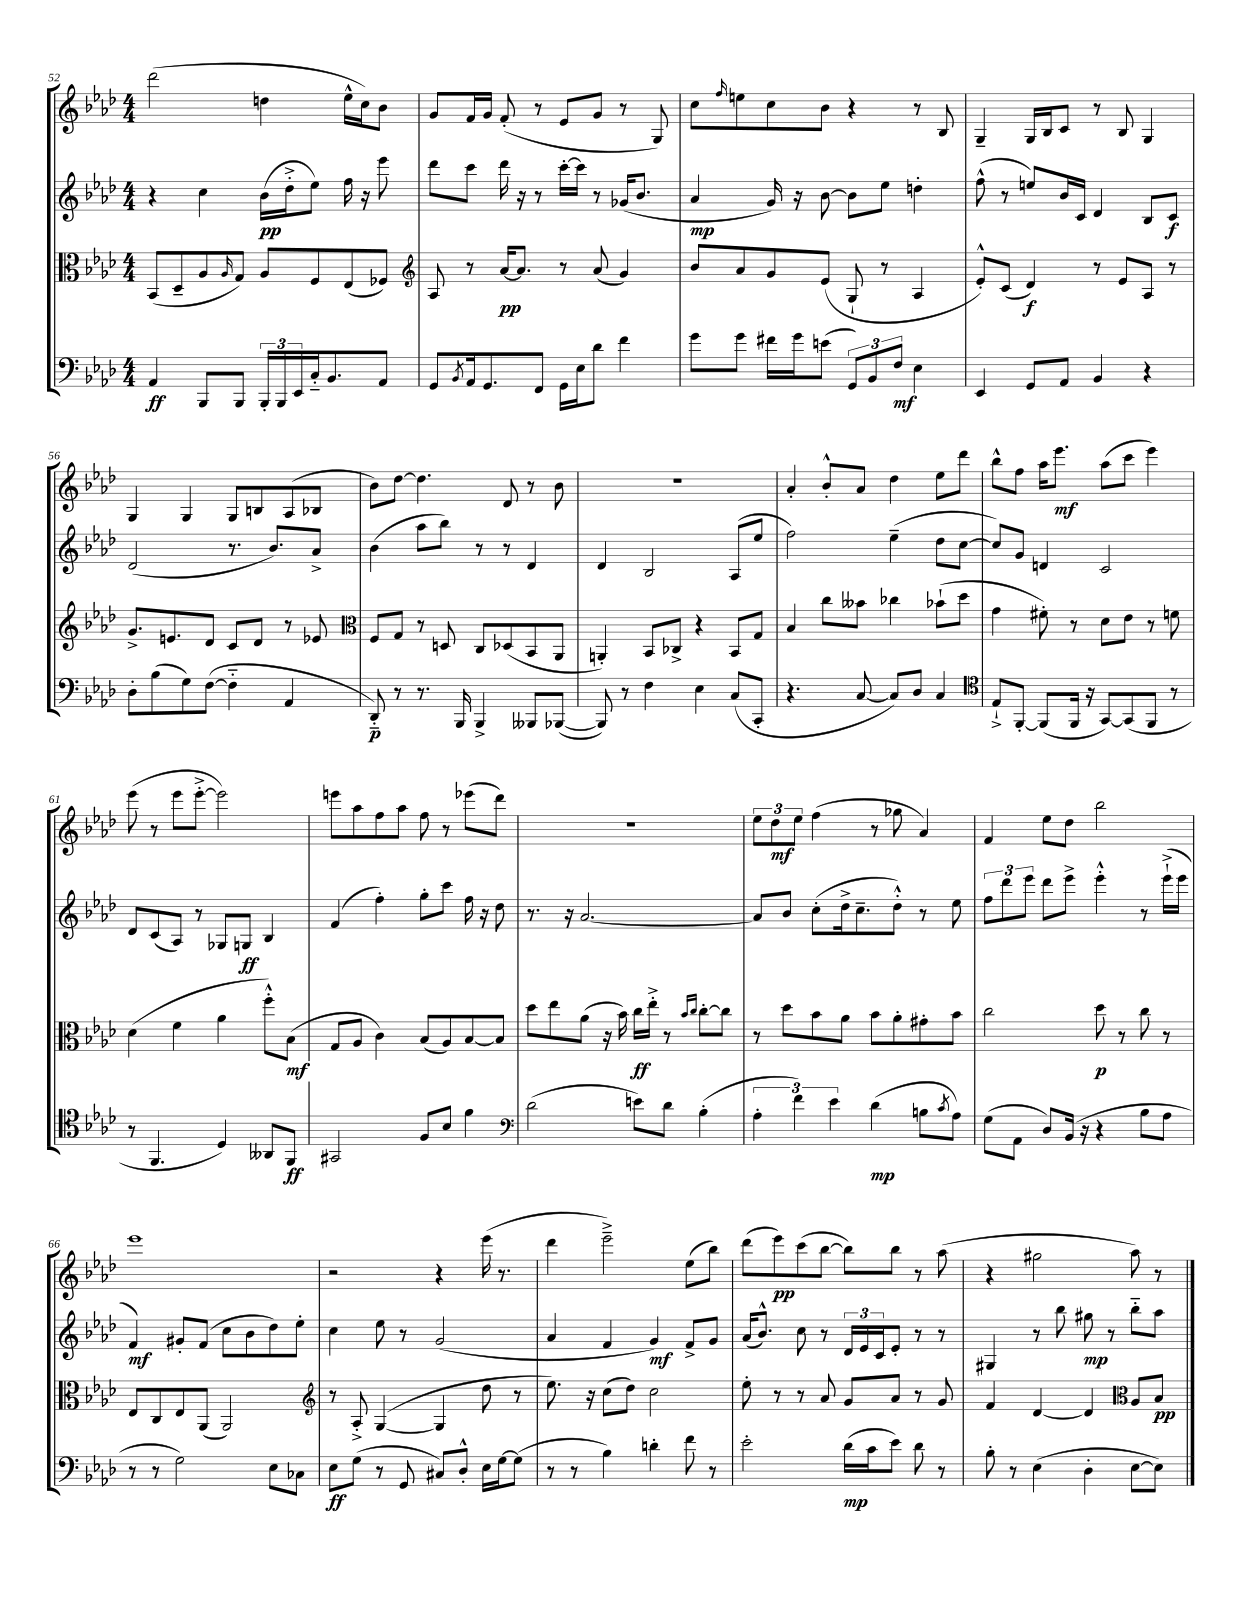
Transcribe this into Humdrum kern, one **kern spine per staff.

**kern	**dynam	**kern	**dynam	**kern	**dynam	**kern	**dynam
*part4	*part4	*part3	*part3	*part2	*part2	*part1	*part1
*staff4	*staff4	*staff3	*staff3	*staff2	*staff2	*staff1	*staff1
*clefF4	*	*clefC3	*	*clefG2	*	*clefG2	*
*k[b-e-a-d-]	*	*k[b-e-a-d-]	*	*k[b-e-a-d-]	*	*k[b-e-a-d-]	*
*M4/4	*	*M4/4	*	*M4/4	*	*M4/4	*
=52	=52	=52	=52	=52	=52	=52	=52
4AA-/	ff	(8BB-/L	.	4r	.	(2ddd-\	.
.	.	8D-~/	.	.	.	.	.
8BBB-/L	.	8A-/	.	4cc\	.	.	.
.	.	16qqA-/	.	.	.	.	.
8BBB-/J	.	8G/J)	.	.	.	.	.
24BBB-'/LL	.	8A-/L	.	(16b-\LL	pp	4ddn\	.
24BBB-/	.	.	.	.	.	.	.
.	.	.	.	16dd-'^\J	.	.	.
24EE-/	.	.	.	.	.	.	.
16C/J	.	8F/	.	8ee-\J)	.	.	.
8.BB-/	.	.	.	.	.	.	.
.	.	(8E-/	.	16ff\	.	16ee-^^\LL	.
.	.	.	.	16r	.	16cc\J)	.
8AA-/J	.	8F-X/J)	.	8eee-\	.	8b-\J	.
=53	=53	=53	=53	=53	=53	=53	=53
*	*	*clefG2	*	*	*	*	*
8GG/L	.	8A-/	.	8ddd-\L	.	8g/L	.
8qBB-/	.	.	.	.	.	.	.
16AA-/k	.	8r	.	8ccc\J	.	16f/L	.
8.GG/	.	.	.	.	.	16g/JJ	.
.	.	[16a-/KL	pp	16ddd-\	.	(8f'/	.
.	.	8.a-/J]	.	16r	.	.	.
8FF/J	.	.	.	8r	.	8r	.
16GG\LL	.	8r	.	[16ccc'\LL	.	8e-/L	.
16E-\J	.	.	.	16ccc\JJ]	.	.	.
8d-\J	.	(8a-/	.	8r	.	8g/J	.
4f\	.	4g/)	.	(16g-X/KL	.	8r	.
.	.	.	.	8.b-/J	.	.	.
.	.	.	.	.	.	8G/)	.
=54	=54	=54	=54	=54	=54	=54	=54
8g\L	.	8b-/L	.	4a-/	mp	8cc\L	.
.	.	.	.	.	.	16qqff/	.
8g\J	.	8a-/	.	.	.	8een\	.
16f#X\LL	.	8g/	.	16g/)	.	8cc\	.
16g\J	.	.	.	16r	.	.	.
(8en\J	.	(8e-/J	.	[8b-\	.	8b-\J	.
12GG/L)	.	8G`/	.	8b-\L]	.	4r	.
12BB-/	.	.	.	.	.	.	.
.	.	8r	.	8ee-\J	.	.	.
12F/J	mf	.	.	.	.	.	.
4E-\	.	4A-/	.	4ddn'\	.	8r	.
.	.	.	.	.	.	8B-/	.
=55	=55	=55	=55	=55	=55	=55	=55
4EE-/	.	8e-'^^/L)	.	(8ff^^\	.	4G~/	.
.	.	(8c/J	.	8r	.	.	.
8GG/L	.	4d-/)	f	8een/L)	.	16G/LL	.
.	.	.	.	.	.	16B-/J	.
8AA-/J	.	.	.	16b-/L	.	8c/J	.
.	.	.	.	16c/JJ	.	.	.
4BB-/	.	8r	.	4d-/	.	8r	.
.	.	8e-/L	.	.	.	8B-/	.
4r	.	8A-/J	.	8B-/L	.	4G/	.
.	.	8r	.	8c/J	f	.	.
!!LO:LB:g=z
=56	=56	=56	=56	=56	=56	=56	=56
8D-'\L	.	8.g^/L	.	(2d-/	.	4G/	.
(8B-\	.	.	.	.	.	.	.
.	.	8.en/	.	.	.	.	.
8G\)	.	.	.	.	.	4G/	.
([8F\J	.	8d-/J	.	.	.	.	.
4F\]	.	8c/L	.	8.r	.	8G/L	.
.	.	8d-/J	.	.	.	8Bn/	.
.	.	.	.	8.b-/L)	.	.	.
4AA-/	.	8r	.	.	.	(8A-/	.
.	.	8e-X/	.	8a-^/J	.	8B-X/J	.
=57	=57	=57	=57	=57	=57	=57	=57
*	*	*clefC3	*	*	*	*	*
8DD-/)	p	8F/L	.	(4b-\	.	8b-\L)	.
8r	.	8G/J	.	.	.	[8dd-\J	.
8.r	.	8r	.	8aa-\L	.	4.dd-\]	.
.	.	8Dn/	.	8bb-\J)	.	.	.
16BBB-/	.	.	.	.	.	.	.
4BBB-^/	.	8C/L	.	8r	.	.	.
.	.	(8D-X/	.	8r	.	8d-/	.
8BBB--X/L	.	8BB-/	.	4d-/	.	8r	.
([8BBB-X/J	.	8AA-/J	.	.	.	8b-\	.
=58	=58	=58	=58	=58	=58	=58	=58
8BBB-/])	.	4AAn'/)	.	4d-/	.	1r	.
8r	.	.	.	.	.	.	.
4F\	.	8BB-/L	.	2B-/	.	.	.
.	.	8C-X^/J	.	.	.	.	.
4E-\	.	4r	.	.	.	.	.
(8C/L	.	8BB-/L	.	(8A-/L	.	.	.
8CC'/J	.	8G/J	.	8ee-/J	.	.	.
=59	=59	=59	=59	=59	=59	=59	=59
4.r	.	4B-/	.	2ff\)	.	4a-'/	.
.	.	8cc\L	.	.	.	8b-'^^/L	.
[8C/	.	8b--X\J	.	.	.	8a-/J	.
8C/L])	.	4cc-X\	.	(4ee-~\	.	4dd-\	.
8D-/J	.	.	.	.	.	.	.
4C/	.	(8b-X`\L	.	8dd-\L	.	8ee-\L	.
.	.	8dd-\J	.	[8cc\J	.	8ddd-\J	.
=60	=60	=60	=60	=60	=60	=60	=60
*clefC4	*	*	*	*	*	*	*
8E-`^/L	.	4g\	.	8cc/L])	.	8bb-^^\L	.
[8FF'/J	.	.	.	8g/J	.	8ff\J	.
(8FF/L]	.	8f#X'\)	.	4dn/	.	16aa-\KL	.
.	.	.	.	.	.	8.eee-\J	mf
16FF/Jk	.	8r	.	.	.	.	.
16r	.	.	.	.	.	.	.
[8GG/L)	.	8d-\L	.	2c/	.	(8aa-\L	.
(8GG/]	.	8e-\J	.	.	.	8ccc\J	.
8FF/J	.	8r	.	.	.	4eee-\)	.
8r	.	8fn\	.	.	.	.	.
!!LO:LB:g=z
=61	=61	=61	=61	=61	=61	=61	=61
8r	.	(4d-\	.	8d-/L	.	(8eee-\	.
4.FF/	.	.	.	(8c/	.	8r	.
.	.	4f\	.	8A-/J)	.	8eee-\L	.
.	.	.	.	8r	.	[8eee-'^\J	.
4D-/)	.	4a-\	.	8G-X/L	.	2eee-\])	.
.	.	.	.	8Gn/J	ff	.	.
8AA--X/L	.	8ff'^^\L)	.	4B-/	.	.	.
8FF/J	ff	(8B-\J	mf	.	.	.	.
=62	=62	=62	=62	=62	=62	=62	=62
2GG#X/	.	8G/L	.	(4f/	.	8eeen\L	.
.	.	8A-/J	.	.	.	8aa-\	.
.	.	4c\)	.	4ff'\)	.	8ff\	.
.	.	.	.	.	.	8aa-\J	.
8F/L	.	(8B-/L	.	8gg'\L	.	8ff\	.
8B-/J	.	8A-/)	.	8ccc\J	.	8r	.
4f\	.	[8B-/	.	16ff\	.	(8eee-X\L	.
.	.	.	.	16r	.	.	.
.	.	8B-/J]	.	8dd-\	.	8ddd-\J)	.
=63	=63	=63	=63	=63	=63	=63	=63
*clefF4	*	*	*	*	*	*	*
(2d-\	.	8dd-\L	.	8.r	.	1r	.
.	.	8ee-\	.	.	.	.	.
.	.	.	.	16r	.	.	.
.	.	(8a-\J	.	[2.a-/	.	.	.
.	.	16r	.	.	.	.	.
.	.	16b-\)	.	.	.	.	.
8en\L)	.	16cc\LL	ff	.	.	.	.
.	.	16ee-'^\JJ	.	.	.	.	.
8d-\J	.	8r	.	.	.	.	.
.	.	16qqb-/LL	.	.	.	.	.
.	.	16qqcc/JJ	.	.	.	.	.
(4B-'\	.	[8cc'\L	.	.	.	.	.
.	.	8cc\J]	.	.	.	.	.
=64	=64	=64	=64	=64	=64	=64	=64
6A-'\	.	8r	.	8a-/L]	.	12ee-\L	.
.	.	.	.	.	.	12dd-\	mf
.	.	8dd-\L	.	8b-/J	.	.	.
6f\)	.	.	.	.	.	12ee-\J	.
.	.	8b-\	.	(8cc'\L	.	(4ff\	.
6e-\	.	.	.	.	.	.	.
.	.	8a-\J	.	16dd-^\k	.	.	.
.	.	.	.	8.cc~\	.	.	.
(4d-\	mp	8b-\L	.	.	.	8r	.
.	.	8a-'\	.	8dd-'^^\J)	.	8gg-X\	.
8Bn\L	.	8g#X'\	.	8r	.	4a-/)	.
8qc/	.	.	.	.	.	.	.
8A-\J)	.	8b-\J	.	8ee-\	.	.	.
=65	=65	=65	=65	=65	=65	=65	=65
(8G\L	.	2cc\	.	12ff\L	.	4f/	.
.	.	.	.	12ddd-\	.	.	.
8AA-\J	.	.	.	.	.	.	.
.	.	.	.	12eee-\J	.	.	.
8D-/L)	.	.	.	8ddd-\L	.	8ee-\L	.
(16BB-/Jk	.	.	.	8eee-^\J	.	8dd-\J	.
16r	.	.	.	.	.	.	.
4r	.	8dd-\	p	4eee-'^^\	.	2bb-\	.
.	.	8r	.	.	.	.	.
8B-\L	.	8cc\	.	8r	.	.	.
8A-\J	.	8r	.	(16eee-`^\LL	.	.	.
.	.	.	.	16eee-\JJ	.	.	.
!!LO:LB:g=z
=66	=66	=66	=66	=66	=66	=66	=66
8r	.	8E-/L	.	4f/)	mf	1eee-	.
8r	.	8C/	.	.	.	.	.
2G\)	.	8E-/	.	8g#X'/L	.	.	.
.	.	(8AA-/J	.	(8f/J	.	.	.
.	.	2AA-/)	.	8cc\L	.	.	.
.	.	.	.	8b-\	.	.	.
8E-\L	.	.	.	8dd-\)	.	.	.
8C-X\J	.	.	.	8ee-'\J	.	.	.
=67	=67	=67	=67	=67	=67	=67	=67
*	*	*clefG2	*	*	*	*	*
8E-\L	ff	8r	.	4cc\	.	2r	.
(8G\J	.	8A-'^/	.	.	.	.	.
8r	.	([4G/	.	8ee-\	.	.	.
8GG/	.	.	.	8r	.	.	.
8C#X/L)	.	4G/]	.	(2g/	.	4r	.
8D-'^^/J	.	.	.	.	.	.	.
16E-\LL	.	8dd-\	.	.	.	(16eee-\	.
[16G\J	.	.	.	.	.	8.r	.
(8G\J]	.	8r	.	.	.	.	.
=68	=68	=68	=68	=68	=68	=68	=68
8r	.	8.ee-\)	.	4a-/	.	4ddd-\	.
8r	.	.	.	.	.	.	.
.	.	16r	.	.	.	.	.
4B-\)	.	(8cc\L	.	4f/	.	2eee-~^\)	.
.	.	8dd-\J)	.	.	.	.	.
4dn'\	.	2cc\	.	4g/)	mf	.	.
8f\	.	.	.	8f^/L	.	(8ee-\L	.
8r	.	.	.	8g/J	.	8bb-\J)	.
=69	=69	=69	=69	=69	=69	=69	=69
2e-'\	.	8ee-'\	.	(16a-/KL	.	(8ddd-\L	.
.	.	.	.	8.b-^^/J)	.	.	.
.	.	8r	.	.	.	8eee-\)	pp
.	.	8r	.	8cc\	.	(8ccc\	.
.	.	8a-/	.	8r	.	[8bb-\J	.
(16d-\LL	mp	8g/L	.	24d-/LL	.	8bb-\L])	.
.	.	.	.	24e-/	.	.	.
16c\J	.	.	.	.	.	.	.
.	.	.	.	24c/J	.	.	.
8e-\J)	.	8a-/J	.	8e-'/J	.	8bb-\J	.
8d-\	.	8r	.	8r	.	8r	.
8r	.	8g/	.	8r	.	(8aa-\	.
=70	=70	=70	=70	=70	=70	=70	=70
8B-'\	.	4f/	.	4G#X/	.	4r	.
8r	.	.	.	.	.	.	.
(4E-\	.	[4d-/	.	8r	.	2gg#X\	.
.	.	.	.	8bb-\	.	.	.
4D-'\	.	4d-/]	.	8gg#X\	mp	.	.
.	.	.	.	8r	.	.	.
*	*	*clefC3	*	*	*	*	*
[8E-\L	.	8A-/L	.	8bb-\L	.	8aa-\)	.
8E-\J])	.	8B-/J	pp	8aa-\J	.	8r	.
==	==	==	==	==	==	==	==
*-	*-	*-	*-	*-	*-	*-	*-
